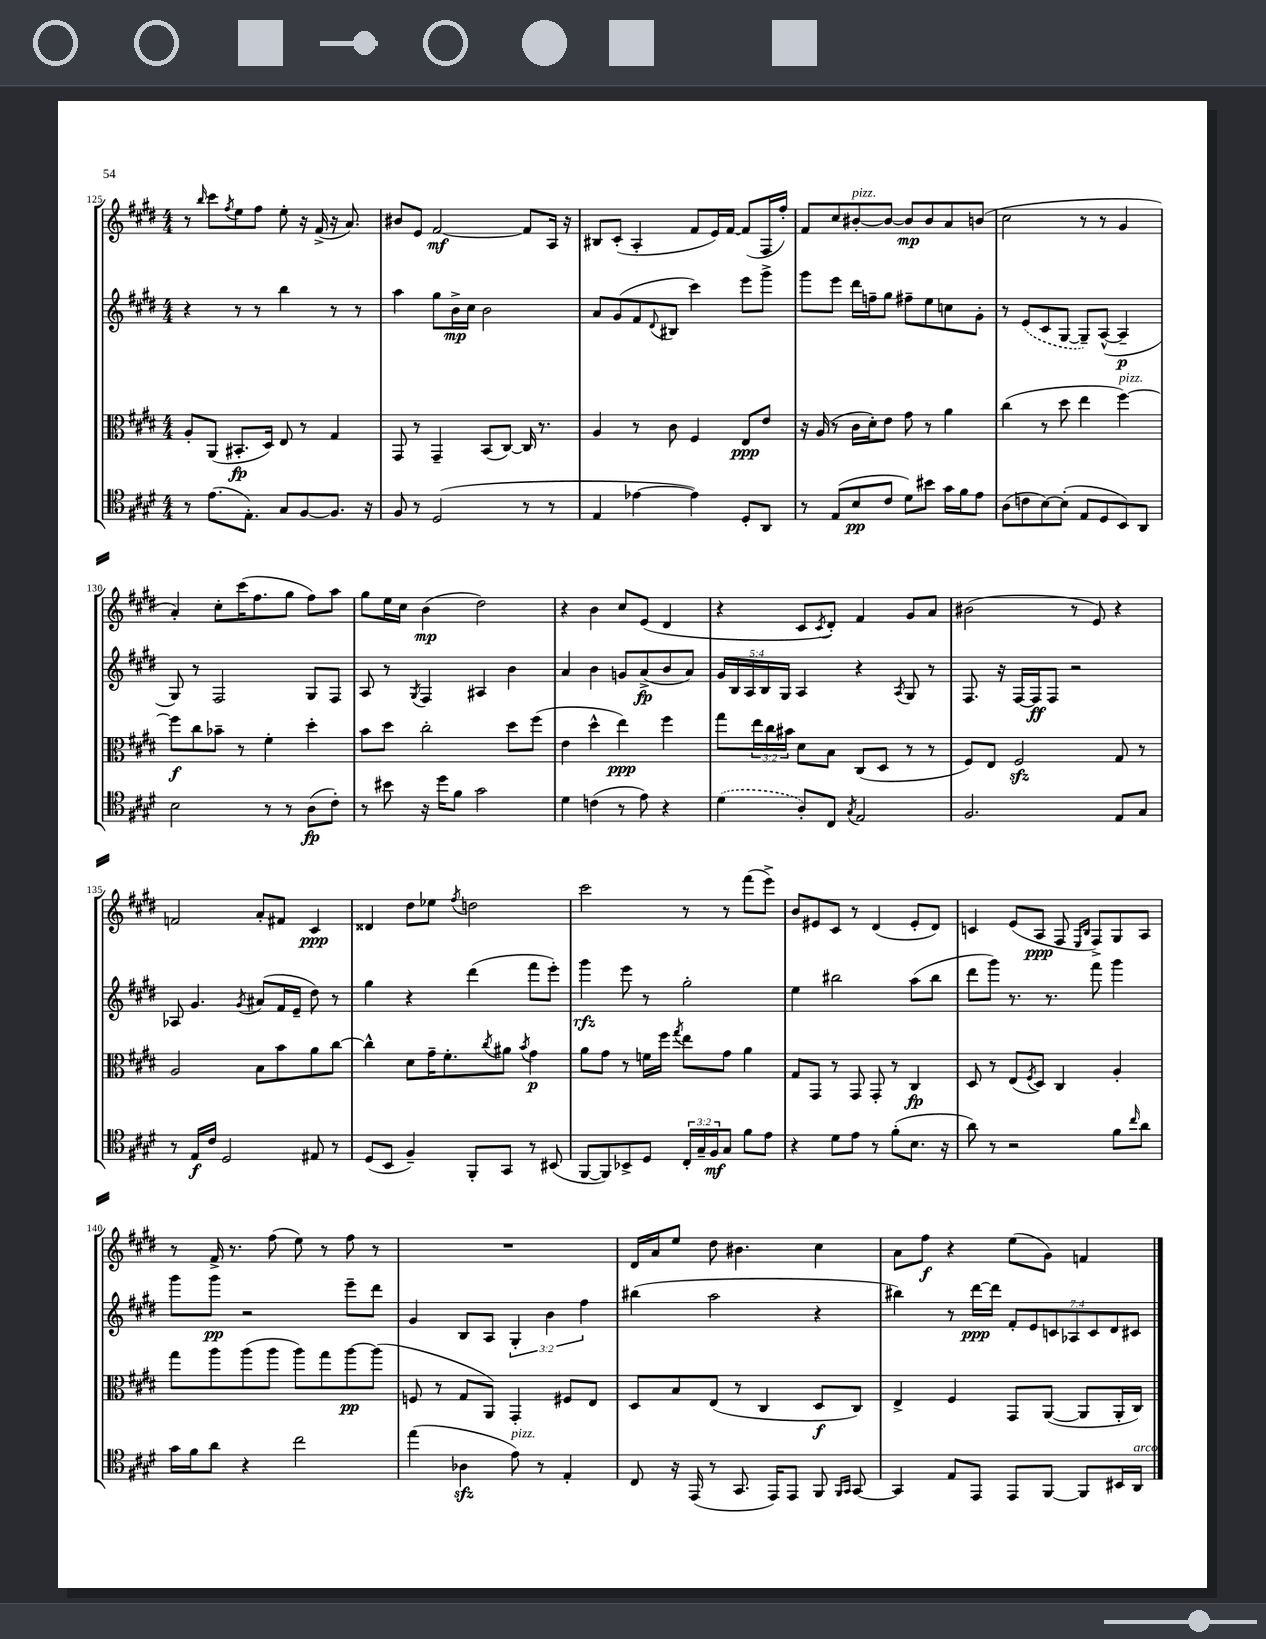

**kern	**dynam	**kern	**dynam	**kern	**dynam	**kern	**dynam
*part4	*part4	*part3	*part3	*part2	*part2	*part1	*part1
*staff4	*staff4	*staff3	*staff3	*staff2	*staff2	*staff1	*staff1
*clefC4	*	*clefC3	*	*clefG2	*	*clefG2	*
*k[f#c#g#d#]	*	*k[f#c#g#d#]	*	*k[f#c#g#d#]	*	*k[f#c#g#d#]	*
*M4/4	*	*M4/4	*	*M4/4	*	*M4/4	*
=125	=125	=125	=125	=125	=125	=125	=125
8r	.	8A'/L	.	4r	.	8r	.
.	.	.	.	.	.	16qqbb/	.
(8.e\L	.	(8AA/J	.	.	.	8ccc#\L	.
.	.	.	.	.	.	8qff#/	.
.	.	8.BB#X'/L	fp	8r	.	8ee\	.
8.E'\J)	.	.	.	.	.	.	.
.	.	.	.	8r	.	8ff#\J	.
.	.	16D#/Jk)	.	.	.	.	.
8G#/L	.	8E/	.	4bb\	.	8ee'\	.
[8F#/	.	8r	.	.	.	16r	.
.	.	.	.	.	.	(16f#^/	.
8.F#/J]	.	4G#/	.	8r	.	16r	.
.	.	.	.	.	.	8.a/)	.
.	.	.	.	8r	.	.	.
16r	.	.	.	.	.	.	.
=126	=126	=126	=126	=126	=126	=126	=126
8F#/	.	8GG#/	.	4aa\	.	8b#X/L	.
8r	.	8r	.	.	.	8e/J	.
(2D#/	.	4GG#~/	.	8gg#\L	.	[2f#/	mf
.	.	.	.	16b^\L	mp	.	.
.	.	.	.	16cc#\JJ	.	.	.
.	.	(8BB/L	.	2b\	.	.	.
.	.	[8C#/J)	.	.	.	.	.
8r	.	16C#/]	.	.	.	8f#/L]	.
.	.	8.r	.	.	.	.	.
8r	.	.	.	.	.	16A/Jk	.
.	.	.	.	.	.	16r	.
=127	=127	=127	=127	=127	=127	=127	=127
4E/	.	4A/	.	8a/L	.	8B#X/L	.
.	.	.	.	(8g#/	.	(8c#'/J	.
[4e-X\	.	8r	.	8f#/	.	4A'/	.
.	.	.	.	8qqd#/	.	.	.
.	.	8c#\	.	8B#X/J	.	.	.
4e-\])	.	4F#/	.	4ccc#\)	.	8f#/L	.
.	.	.	.	.	.	16e/L)	.
.	.	.	.	.	.	[16f#/JJ	.
8D#'/L	.	8E/L	ppp	8eee\L	.	(8f#/L]	.
8AA/J	.	8e/J	.	8ggg#^\J	.	16F#/L	.
.	.	.	.	.	.	16ff#'/JJ)	.
=128	=128	=128	=128	=128	=128	=128	=128
8r	.	16r	.	8ggg#\L	.	8f#/L	.
.	.	(16A/	.	.	.	.	.
(8E/L	.	8r	.	8eee\J	.	8cc#/	.
!	!	!	!	!	!	!LO:TX:a:i:t=pizz.	!
8B/	pp	16c#\LL	.	16ddd#\LL	.	[8b#X'/	.
.	.	16d#'\J)	.	16ffn~\J	.	.	.
8c#/J	.	8e\J	.	8gg#\J	.	8b#/J_	.
8d#\L)	.	8g#\	.	8ff#X~\L	.	8b#/L]	mp
8b#X\J	.	8r	.	8ee\	.	8b#/	.
16g#\LL	.	4a\	.	8ccn\	.	8a/	.
16f#\J	.	.	.	.	.	.	.
8e\J	.	.	.	8g#'\J	.	(8bn/J	.
=129	=129	=129	=129	=129	=129	=129	=129
(8A\L	.	(4cc#\	.	8r	.	2cc#\	.
8cn\	.	.	.	(8e/L	.	.	.
[8B\)	.	8r	.	8c#/	.	.	.
(8B'\J]	.	8dd#\	.	[8G#/J	.	.	.
8E/L	.	4ee\	.	8G#~/L])	.	8r	.
8D#/	.	.	.	([8A^^/J	.	8r	.
!	!	!LO:TX:a:i:t=pizz.	!	!	!	!	!
8BB/)	.	[4ff#\)	.	4A~/]	p	4g#/	.
8AA/J	.	.	.	.	.	.	.
!!LO:LB:g=z
=130	=130	=130	=130	=130	=130	=130	=130
2B\	.	8ff#\L]	f	8G#/)	.	4a'/)	.
.	.	8cc#\	.	8r	.	.	.
.	.	8b-X~\J	.	2F#/	.	8cc#'\L	.
.	.	8r	.	.	.	(16ccc#\K	.
.	.	.	.	.	.	8.ff#\	.
8r	.	4f#'\	.	.	.	.	.
8r	.	.	.	.	.	8gg#\J	.
(8A\L	fp	4dd#'\	.	8G#/L	.	8ff#\L)	.
8c#'\J)	.	.	.	8F#/J	.	8aa\J	.
=131	=131	=131	=131	=131	=131	=131	=131
8r	.	8b\L	.	8A/	.	8gg#\L	.
8b#X\	.	8dd#\J	.	8r	.	16ee\L	.
.	.	.	.	.	.	16cc#\JJ	.
.	.	.	.	8qG#/	.	.	.
16r	.	2cc#'\	.	4F#/	.	(4b\	mp
16dd#\KL	.	.	.	.	.	.	.
8f#\J	.	.	.	.	.	.	.
2g#\	.	.	.	4A#X/	.	2dd#\)	.
.	.	8dd#\L	.	4b\	.	.	.
.	.	(8ff#\J	.	.	.	.	.
=132	=132	=132	=132	=132	=132	=132	=132
4d#\	.	4e\	.	4a/	.	4r	.
(4cn\	.	4dd#^^\	.	4b\	.	4b\	.
8r	.	4ee\)	ppp	8gn/L	.	8cc#/L	.
8e\)	.	.	.	(8a^/	fp	(8e/J	.
4r	.	4ff#\	.	8b/	.	4d#/	.
.	.	.	.	8a/J)	.	.	.
=133	=133	=133	=133	=133	=133	=133	=133
(4d#\	.	8gg#\L	.	20g#/LL	.	4r	.
.	.	.	.	20B/	.	.	.
.	.	.	.	20A/	.	.	.
.	.	24ee\L	.	.	.	.	.
.	.	.	.	20B/	.	.	.
.	.	24cc#\	.	.	.	.	.
.	.	.	.	20G#/JJ	.	.	.
.	.	24b#X\JJ	.	.	.	.	.
8A'/L)	.	8d#\L	.	4A/	.	8c#/L	.
.	.	.	.	.	.	8qc#/	.
8C#/J	.	8B\J	.	.	.	8d#'/J)	.
8qG#/	.	.	.	.	.	.	.
2E/	.	(8C#/L	.	4r	.	4f#/	.
.	.	8D#/J	.	.	.	.	.
.	.	.	.	8qA/	.	.	.
.	.	8r	.	8G#/	.	8g#/L	.
.	.	8r	.	8r	.	8a/J	.
=134	=134	=134	=134	=134	=134	=134	=134
2.F#/	.	8F#/L)	.	8.F#/	.	(2b#X\	.
.	.	8E/J	.	.	.	.	.
.	.	.	.	16r	.	.	.
.	.	2F#zz/	.	[16F#/LL	.	.	.
.	.	.	.	16F#/J]	ff	.	.
.	.	.	.	8F#/J	.	.	.
.	.	.	.	2r	.	8r	.
.	.	.	.	.	.	8e/)	.
8E/L	.	8G#/	.	.	.	4r	.
8G#/J	.	8r	.	.	.	.	.
!!LO:LB:g=z
=135	=135	=135	=135	=135	=135	=135	=135
8r	.	2A/	.	8A-X/	.	2fn/	.
16E/LL	f	.	.	4.g#/	.	.	.
16c#/JJ	.	.	.	.	.	.	.
2D#/	.	.	.	.	.	.	.
.	.	.	.	8qg#/	.	.	.
.	.	8B\L	.	(8a#X/L	.	8a'/L	.
.	.	8b\	.	16f#/L	.	8f#X/J	.
.	.	.	.	16e~/JJ	.	.	.
8E#X/	.	8a\	.	8dd#\)	.	4c#/	ppp
8r	.	[8cc#\J	.	8r	.	.	.
=136	=136	=136	=136	=136	=136	=136	=136
(8D#/L	.	4cc#^^\]	.	4gg#\	.	4d##X/	.
8BB/J	.	.	.	.	.	.	.
4F#~/)	.	8d#\L	.	4r	.	8dd#\L	.
.	.	16g#~\K	.	.	.	8ee-X\J	.
.	.	8.f#'\	.	.	.	.	.
.	.	.	.	.	.	8qff#/	.
8FF#'/L	.	.	.	(4ddd#\	.	2ddn\	.
.	.	8qcc#/	.	.	.	.	.
8GG#/J	.	8a#X\J	.	.	.	.	.
.	.	8qb/	.	.	.	.	.
8r	.	4g#\	p	8fff#\L	.	.	.
(8BB#X/	.	.	.	8eee'\J)	.	.	.
=137	=137	=137	=137	=137	=137	=137	=137
[8FF#/L	.	8a\L	.	4ggg#\	rfz	2ccc#\	.
8FF#/])	.	8g#\J	.	.	.	.	.
8BB-X^/	.	8r	.	8eee\	.	.	.
8D#/J	.	16fn\LL	.	8r	.	.	.
.	.	16ff#\JJ	.	.	.	.	.
.	.	8qgg#/	.	.	.	.	.
24C#'/LL	.	8ee\L	.	2gg#'\	.	8r	.
24G#~/	.	.	.	.	.	.	.
24F#/J	mf	.	.	.	.	.	.
8G#/J	.	8g#\J	.	.	.	8r	.
8f#\L	.	4a\	.	.	.	(8fff#\L	.
8e\J	.	.	.	.	.	8eee^\J)	.
=138	=138	=138	=138	=138	=138	=138	=138
4r	.	8G#/L	.	4ee\	.	8b/L	.
.	.	8GG#/J	.	.	.	8e#X/	.
8d#\L	.	8r	.	2bb#X\	.	8c#/J	.
8e\J	.	8GG#/	.	.	.	8r	.
8r	.	8GG#'/	.	.	.	(4d#/	.
(8f#'\L	.	8r	.	.	.	.	.
8.B\J	.	4C#/	fp	(8aa\L	.	8e#'/L	.
.	.	.	.	8bb#\J	.	8d#/J)	.
16r	.	.	.	.	.	.	.
=139	=139	=139	=139	=139	=139	=139	=139
8a\)	.	8D#/	.	8ddd#\L	.	4cn/	.
8r	.	8r	.	8ggg#\J)	.	.	.
2r	.	(8E/L	.	8.r	.	(8e/L	.
.	.	8qF#/	.	.	.	.	.
.	.	8D#/J)	.	.	.	8A/J	ppp
.	.	.	.	8.r	.	.	.
.	.	4C#/	.	.	.	8F#/	.
.	.	.	.	.	.	16qqE/LL	.
.	.	.	.	.	.	16qqB/JJ	.
.	.	.	.	8fff#\	.	8F#^/L)	.
8f#\L	.	4A'/	.	4ggg#\	.	8G#/	.
16qqcc#/	.	.	.	.	.	.	.
8a\J	.	.	.	.	.	8A/J	.
!!LO:LB:g=z
=140	=140	=140	=140	=140	=140	=140	=140
16g#\LL	.	8gg#\L	.	8ggg#\L	.	8r	.
16f#\J	.	.	.	.	.	.	.
8a\J	.	8aa\	.	8ggg#\J	pp	16f#^/	.
.	.	.	.	.	.	8.r	.
4r	.	(8aa\	.	2r	.	.	.
.	.	8aa\J	.	.	.	(8ff#\	.
2cc#\	.	8aa\L)	.	.	.	8ee\)	.
.	.	8gg#\	.	.	.	8r	.
.	.	[8aa\	pp	8eee~\L	.	8ff#\	.
.	.	(8aa\J]	.	8ddd#\J	.	8r	.
=141	=141	=141	=141	=141	=141	=141	=141
(4ee\	.	8Fn/	.	4g#/	.	1r	.
.	.	8r	.	.	.	.	.
4A-Xzz\	.	8G#/L	.	8B/L	.	.	.
.	.	8AA/J)	.	8A/J	.	.	.
!LO:TX:a:i:t=pizz.	!	!	!	!	!	!	!
8e\)	.	4GG#'/	.	6G#'/	.	.	.
8r	.	.	.	.	.	.	.
.	.	.	.	6b\	.	.	.
4E'/	.	8F#X/L	.	.	.	.	.
.	.	.	.	6ff#\	.	.	.
.	.	8E/J	.	.	.	.	.
=142	=142	=142	=142	=142	=142	=142	=142
8C#/	.	8D#/L	.	(4bb#X\	.	16d#/LL	.
.	.	.	.	.	.	16a/J	.
16r	.	8B/	.	.	.	8ee/J	.
(16EE/	.	.	.	.	.	.	.
8r	.	(8E/J	.	2aa\	.	8dd#\	.
8.GG#/	.	8r	.	.	.	4.b#X\	.
.	.	4C#/	.	.	.	.	.
16EE/KL)	.	.	.	.	.	.	.
8EE/J	.	.	.	.	.	.	.
8FF#/	.	8D#/L	f	4r	.	4cc#\	.
16qqFF#/LL	.	.	.	.	.	.	.
16qqGG#/JJ	.	.	.	.	.	.	.
[8GG#/	.	8C#/J)	.	.	.	.	.
=143	=143	=143	=143	=143	=143	=143	=143
4GG#/]	.	4E^/	.	4bb#X\)	.	8a\L	.
.	.	.	.	.	.	8ff#\J	f
8E/L	.	4F#/	.	8r	.	4r	.
8EE/J	.	.	.	[16ddd#\LL	ppp	.	.
.	.	.	.	16ddd#\JJ]	.	.	.
8EE/L	.	8GG#/L	.	14f#'/L	.	(8ee\L	.
.	.	.	.	14e/	.	.	.
[8FF#/J	.	([8AA/J	.	.	.	8g#\J)	.
.	.	.	.	14cn/	.	.	.
.	.	.	.	14A-X/	.	.	.
8FF#/L]	.	8AA/L]	.	.	.	4fn/	.
.	.	.	.	14c/	.	.	.
.	.	.	.	14d#/	.	.	.
16BB#X/L	.	16AA'/L	.	.	.	.	.
.	.	.	.	14c#X/J	.	.	.
!LO:TX:a:i:t=arco	!	!	!	!	!	!	!
16AA/JJ	.	16C#/JJ)	.	.	.	.	.
==	==	==	==	==	==	==	==
*-	*-	*-	*-	*-	*-	*-	*-
